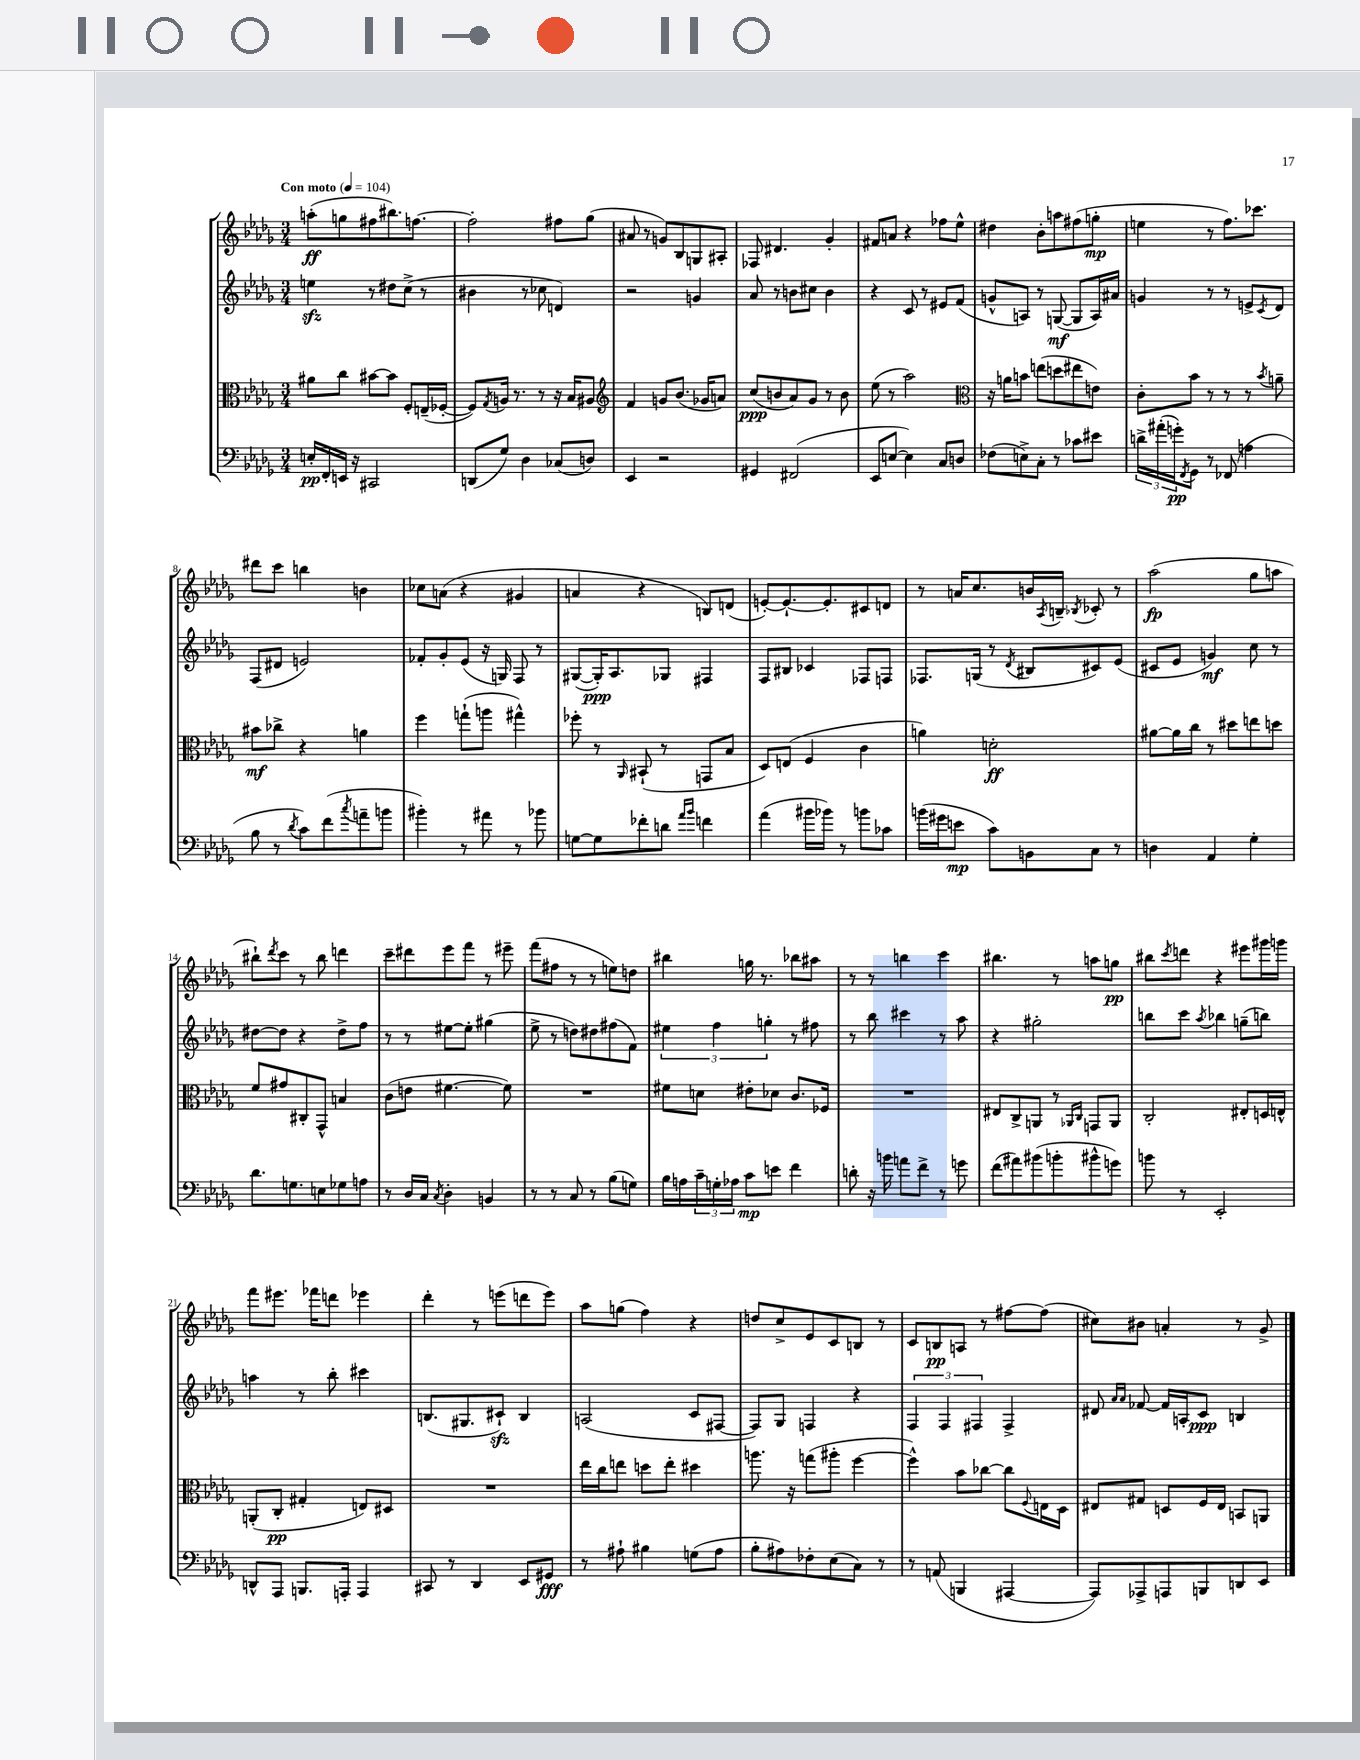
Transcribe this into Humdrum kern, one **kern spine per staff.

**kern	**dynam	**kern	**dynam	**kern	**dynam	**kern	**dynam
*part4	*part4	*part3	*part3	*part2	*part2	*part1	*part1
*staff4	*staff4	*staff3	*staff3	*staff2	*staff2	*staff1	*staff1
*clefF4	*	*clefC3	*	*clefG2	*	*clefG2	*
*k[b-e-a-d-g-]	*	*k[b-e-a-d-g-]	*	*k[b-e-a-d-g-]	*	*k[b-e-a-d-g-]	*
*M3/4	*	*M3/4	*	*M3/4	*	*M3/4	*
*MM104	*	*MM104	*	*MM104	*	*MM104	*
=1	=1	=1	=1	=1	=1	=1	=1
!	!	!	!	!	!	!LO:TX:a:B:t=Con moto	!
16En'/LL	pp	8a#X\L	.	4eenzz\	.	(8aan'\L	ff
16FF'/	.	.	.	.	.	.	.
16EEn/JJ	.	8cc\J	.	.	.	8ggn\	.
16r	.	.	.	.	.	.	.
2CC#X/	.	[8b#X\L	.	8r	.	8ff#X\	.
.	.	8b#\J]	.	8dd#X\L	.	8.bb#X\)	.
.	.	8F'/L	.	(8cc^\J	.	.	.
.	.	.	.	.	.	[8.ffn\J	.
.	.	(16En~/L	.	8r	.	.	.
.	.	[16F-X'/JJ	.	.	.	.	.
=2	=2	=2	=2	=2	=2	=2	=2
(8DDn/L	.	8F-/L])	.	4b#X\	.	2ff'\]	.
.	.	8qG-/	.	.	.	.	.
8G-/J)	.	16An/Jk	.	.	.	.	.
.	.	8.r	.	.	.	.	.
4D-\	.	.	.	8r	.	.	.
.	.	8r	.	8cc-X\	.	.	.
(8C-X/L	.	16r	.	4dn/)	.	8ff#X\L	.
.	.	16B-/KL	.	.	.	.	.
8Dn/J)	.	8A#X/J	.	.	.	(8gg-\J	.
=3	=3	=3	=3	=3	=3	=3	=3
*	*	*clefG2	*	*	*	*	*
4EE-/	.	4f/	.	2r	.	8a#X/	.
.	.	.	.	.	.	8r	.
2r	.	8gn/L	.	.	.	8gn/L)	.
.	.	(8.b-/J	.	.	.	8B-/	.
.	.	.	.	4gn/	.	8Gn/	.
.	.	16g-X/KL	.	.	.	.	.
.	.	8an/J)	.	.	.	8A#X'/J	.
=4	=4	=4	=4	=4	=4	=4	=4
4GG#X/	.	(8cc/L	ppp	8a-/	.	8F-X/	.
.	.	8bn/	.	8r	.	4.d#X/	.
(2FF#X/	.	8a-/)	.	8bn\L	.	.	.
.	.	8g-/J	.	8cc#X\J	.	.	.
.	.	8r	.	4b\	.	4g-'/	.
.	.	8b\	.	.	.	.	.
=5	=5	=5	=5	=5	=5	=5	=5
8EE-/L	.	(8ee-\	.	4r	.	8f#X/L	.
[8En/J	.	8r	.	.	.	8an/J	.
4E\])	.	2aa-\)	.	8c/	.	4r	.
.	.	.	.	8r	.	.	.
8C/L	.	.	.	8e#X/L	.	8ff-X\L	.
8Dn/J	.	.	.	(8f/J	.	8ee-^^\J	.
=6	=6	=6	=6	=6	=6	=6	=6
*	*	*clefC3	*	*	*	*	*
(8F-X\L	.	16r	.	8gn^^/L	.	4dd#X\	.
.	.	16an\KL	.	.	.	.	.
8En^\)	.	8bn\J	.	8An/J)	.	.	.
8C'\J	.	(8een\L	.	8r	.	8b-'\L	.
8r	.	8ddn\	.	([8Gn/	mf	8aan\	.
8c-X\L	.	8ee#X\	.	8G/L]	.	(8ff#X\	.
8e#X\J	.	8en\J)	.	16A/L)	.	8ggn'\J	mp
.	.	.	.	16a#X/JJ	.	.	.
=7	=7	=7	=7	=7	=7	=7	=7
24dn^\LL	.	8c'\L	.	4gn/	.	4een\	.
(24a#X'\	.	.	.	.	.	.	.
24gn'\J)	pp	.	.	.	.	.	.
8qFF/	.	.	.	.	.	.	.
8GG-\J	.	8b-\J	.	.	.	.	.
8r	.	8r	.	8r	.	8r	.
(8FF-X/	.	8r	.	8r	.	8.ff\L)	.
4An\	.	8r	.	8en^/L	.	.	.
.	.	.	.	.	.	8.ccc-X\J	.
.	.	8qb-/	.	8qc/	.	.	.
.	.	8an~\	.	8d-/J	.	.	.
!!LO:LB:g=z
=8	=8	=8	=8	=8	=8	=8	=8
8B-\	.	8b#X\L	mf	(8F/L	.	8ddd#X\L	.
8r	.	8cc-X^\J	.	8d#X/J	.	8ccc\J	.
8qd-/	.	.	.	.	.	.	.
8c\L)	.	4r	.	2en/)	.	4bbn\	.
(8f\	.	.	.	.	.	.	.
8qcc/	.	.	.	.	.	.	.
8an~\	.	4an\	.	.	.	4bn\	.
8bn\J	.	.	.	.	.	.	.
=9	=9	=9	=9	=9	=9	=9	=9
4b#X'\)	.	4ff\	.	8f-X'/L	.	8cc-X\L	.
.	.	.	.	8g-'/	.	(8an\J	.
8r	.	(8ggn`\L	.	(8e-/J	.	4r	.
8a#X\	.	8aan\J	.	16r	.	.	.
.	.	.	.	16Gn/)	.	.	.
8r	.	4gg#X^^\)	.	8F/	.	4g#X/	.
8b-X\	.	.	.	8r	.	.	.
=10	=10	=10	=10	=10	=10	=10	=10
[8Gn\L	.	8ff-X'\	.	([8G#X/L	.	4an/	.
8G\]	.	8r	.	16G#'/K])	ppp	.	.
.	.	.	.	8.A-/	.	.	.
.	.	16qqAA-/	.	.	.	.	.
8f-X'\	.	(8BB#X`/	.	.	.	4r	.
8dn\J	.	8r	.	8G-X/J	.	.	.
16qqa-/LL	.	.	.	.	.	.	.
16qqb-/JJ	.	.	.	.	.	.	.
4fn\	.	8GGn/L	.	4F#X/	.	8Bn/L)	.
.	.	8B-/J	.	.	.	(8dn/J	.
=11	=11	=11	=11	=11	=11	=11	=11
(4a-\	.	8D-/L)	.	8F/L	.	[8en'/L)	.
.	.	(8En/J	.	8B#X/J	.	8.e`/_	.
16b#X\LL	.	4F/	.	4c-X/	.	.	.
16b-X\JJ)	.	.	.	.	.	8.e'/]	.
8r	.	.	.	.	.	.	.
8bn\L	.	4c\	.	8F-X/L	.	8c#X/	.
8c-X\J	.	.	.	8Fn/J	.	8dn/J	.
=12	=12	=12	=12	=12	=12	=12	=12
(16bn\LL	.	4an\)	.	8.F-X/L	.	8r	.
16g#X\J	.	.	.	.	.	.	.
8en\J	mp	.	.	.	.	16an/KL	.
.	.	.	.	(16Gn/Jk	.	8.cc/	.
8c\L)	.	2dn'\	ff	8r	.	.	.
.	.	.	.	8qd-/	.	.	.
8BBn\	.	.	.	8B#X/L	.	16bn/L	.
.	.	.	.	.	.	8qA-/	.
.	.	.	.	.	.	16Bn~/JJ	.
.	.	.	.	.	.	8qB-X/	.
8C\J	.	.	.	8c#X/)	.	8c-X'/	.
8r	.	.	.	(8e-/J	.	8r	.
=13	=13	=13	=13	=13	=13	=13	=13
4Dn\	.	[8a#X\L	.	8c#X/L	.	(2aa-\	fp
.	.	16a#\L]	.	8e-/J	.	.	.
.	.	16cc\JJ	.	.	.	.	.
4AA-/	.	8r	.	4gn/)	mf	.	.
.	.	8dd#X\L	.	.	.	.	.
4G-'\	.	8een\	.	8cc\	.	8gg-\L	.
.	.	8ddn\J	.	8r	.	8aan\J	.
!!LO:LB:g=z
=14	=14	=14	=14	=14	=14	=14	=14
8.d-\L	.	8f/L	.	[8dd#X\L	.	8bb#X`\L)	.
.	.	.	.	.	.	8qddd-/	.
.	.	8g#X/	.	8dd#\J]	.	8ccc\J	.
8.Gn\	.	.	.	.	.	.	.
.	.	8C#X'/	.	4r	.	8r	.
8En\	.	8GG-^^/J	.	.	.	8bb#\	.
8G-X\	.	4Bn/	.	8dd#^\L	.	4dddn\	.
8An\J	.	.	.	8ff\J	.	.	.
=15	=15	=15	=15	=15	=15	=15	=15
8r	.	(8c\L	.	8r	.	8ccc~\L	.
16D-/LL	.	8en\J	.	8r	.	8ddd#X\	.
16C/JJ	.	.	.	.	.	.	.
8qC/	.	.	.	.	.	.	.
4D-'\	.	[4.f#X\	.	[8ee#X\L	.	8eee-\	.
.	.	.	.	8ee#'\J]	.	8fff\J	.
4BBn/	.	.	.	(4gg#X\	.	8r	.
.	.	8f#\])	.	.	.	8eee#X~\	.
=16	=16	=16	=16	=16	=16	=16	=16
8r	.	2.r	.	8ee-^\	.	(8fff\L	.
8r	.	.	.	8r	.	8ff#X\J	.
8C/	.	.	.	8ddn\L)	.	8r	.
8r	.	.	.	8dd#X\	.	8r	.
(8B-\L	.	.	.	(8ff#X\	.	8een\L)	.
8Gn\J)	.	.	.	8f\J)	.	8ddn\J	.
=17	=17	=17	=17	=17	=17	=17	=17
16B-\LL	.	8f#X\L	.	6ee#X\	.	4bb#X\	.
16An\	.	.	.	.	.	.	.
24c~\	.	8dn\J	.	.	.	.	.
24Gn'\	.	.	.	6ff\	.	.	.
24A-X\JJ	.	.	.	.	.	.	.
8c\L	mp	8e#X'\L	.	.	.	16ggn\	.
.	.	.	.	.	.	8.r	.
.	.	.	.	6ggn'\	.	.	.
8en\J	.	8d-X\J	.	.	.	.	.
4f\	.	8.c/L	.	8r	.	8bb-X\L	.
.	.	.	.	8ff#X\	.	8aa#X\J	.
.	.	16F-X/Jk	.	.	.	.	.
=18	=18	=18	=18	=18	=18	=18	=18
8dn'\	.	2.r	.	8r	.	8r	.
16r	.	.	.	8bb-\	.	8r	.
16bn\	.	.	.	.	.	.	.
8an\L	.	.	.	4ccc#X\	.	4bbn\	.
8f^\J	.	.	.	.	.	.	.
8r	.	.	.	8r	.	4ccc\	.
8gn\	.	.	.	8aa-\	.	.	.
=19	=19	=19	=19	=19	=19	=19	=19
(8f\L	.	8E#X/L	.	4r	.	4.bb#X\	.
8a#X\)	.	8C^/	.	.	.	.	.
(8b#X\	.	8AAn/J	.	2gg#X'\	.	.	.
8bn'\	.	8r	.	.	.	8r	.
.	.	16qqAA-X/LL	.	.	.	.	.
.	.	16qqC/JJ	.	.	.	.	.
8b#X^^\	.	8GGn/L	.	.	.	8aan\L	.
8gn\J)	.	8AA-/J	.	.	.	8ggn\J	pp
=20	=20	=20	=20	=20	=20	=20	=20
8bn\	.	2C'/	.	8bbn\L	.	8bb#X\L	.
.	.	.	.	.	.	8qccc/	.
8r	.	.	.	8ccc\J	.	8dddn\J	.
.	.	.	.	8qaa-/	.	.	.
2EE-'/	.	.	.	4bb-X\	.	4r	.
.	.	8E#X'/L	.	(8ggn~\L	.	8eee#X\L	.
.	.	16Dn/L	.	8bbn\J)	.	16ggg#X\L	.
.	.	16En^^/JJ	.	.	.	16gggn\JJ	.
!!LO:LB:g=z
=21	=21	=21	=21	=21	=21	=21	=21
8DDn^^/L	.	(8AAn'/L	.	4aan\	.	8fff\L	.
8AAA-/J	.	8C'/J	pp	.	.	8.eee#X\J	.
8.BBBn/L	.	4G#X'/	.	8r	.	.	.
.	.	.	.	.	.	16fff-X\KL	.
.	.	.	.	8bb-'\	.	8dddn\J	.
16AAAn'/Jk	.	.	.	.	.	.	.
4AAA/	.	8En/L)	.	4ccc#X\	.	4eee-X\	.
.	.	8D#X/J	.	.	.	.	.
=22	=22	=22	=22	=22	=22	=22	=22
8CC#X/	.	2.r	.	(8.Bn/L	.	4ddd-'\	.
8r	.	.	.	.	.	.	.
.	.	.	.	8.G#X/	.	.	.
4DD-/	.	.	.	.	.	8r	.
.	.	.	.	8c#Xzz`/J)	.	(8eeen\L	.
8EE-/L	.	.	.	4B/	.	8dddn\	.
8GG#X/J	fff	.	.	.	.	8eee\J)	.
=23	=23	=23	=23	=23	=23	=23	=23
8r	.	16ee-\LL	.	(2An/	.	8aa-\L	.
.	.	16cc\J	.	.	.	.	.
8A#X`\	.	8een\J	.	.	.	(8ggn\J	.
4B#X\	.	8ddn\L	.	.	.	4ff\)	.
.	.	8ee'\J	.	.	.	.	.
(8Gn\L	.	4dd#X\	.	8c/L	.	4r	.
8A#\J	.	.	.	[8F#X/J	.	.	.
=24	=24	=24	=24	=24	=24	=24	=24
8B-'\L	.	8.aan\	.	8F#/L])	.	8ddn/L	.
8A#X\)	.	.	.	8G-/J	.	8cc^/	.
.	.	16r	.	.	.	.	.
8F-X'\	.	(8ggn\L	.	4Fn/	.	8e-/	.
(8E-\	.	8aa#X'\J	.	.	.	8c/	.
8C\J)	.	[4ff\	.	4r	.	8Bn/J	.
8r	.	.	.	.	.	8r	.
=25	=25	=25	=25	=25	=25	=25	=25
8r	.	4ff^^\])	.	6F/	.	8c/L	.
(8AAn/	.	.	.	.	.	8Bn/	pp
.	.	.	.	6F/	.	.	.
4BBBn/	.	8b-\L	.	.	.	8An/J	.
.	.	.	.	6F#X/	.	.	.
.	.	[8cc-X\J	.	.	.	8r	.
[4AAA#X/	.	8cc-\L]	.	4F#^/	.	[8ff#X\L	.
.	.	8qqF/	.	.	.	.	.
.	.	16En\L	.	.	.	(8ff#\J]	.
.	.	16D-\JJ	.	.	.	.	.
=26	=26	=26	=26	=26	=26	=26	=26
8AAA#/L])	.	8E#X/L	.	8d#X/	.	8cc#X\L)	.
.	.	.	.	16qqa-/LL	.	.	.
.	.	.	.	16qqa-/JJ	.	.	.
8AAA-X^/	.	8G#X/J	.	[8f-X/	.	8b#X\J	.
8AAAn/	.	8Dn/L	.	16f-/LL]	.	4an'/	.
.	.	.	.	16An'/J	.	.	.
8BBBn/	.	16F/L	.	8c/J	ppp	.	.
.	.	16E#/JJ	.	.	.	.	.
8DDn/	.	8BBn/L	.	4Bn/	.	8r	.
8EE-/J	.	8AAn/J	.	.	.	8g-^/	.
==	==	==	==	==	==	==	==
*-	*-	*-	*-	*-	*-	*-	*-
